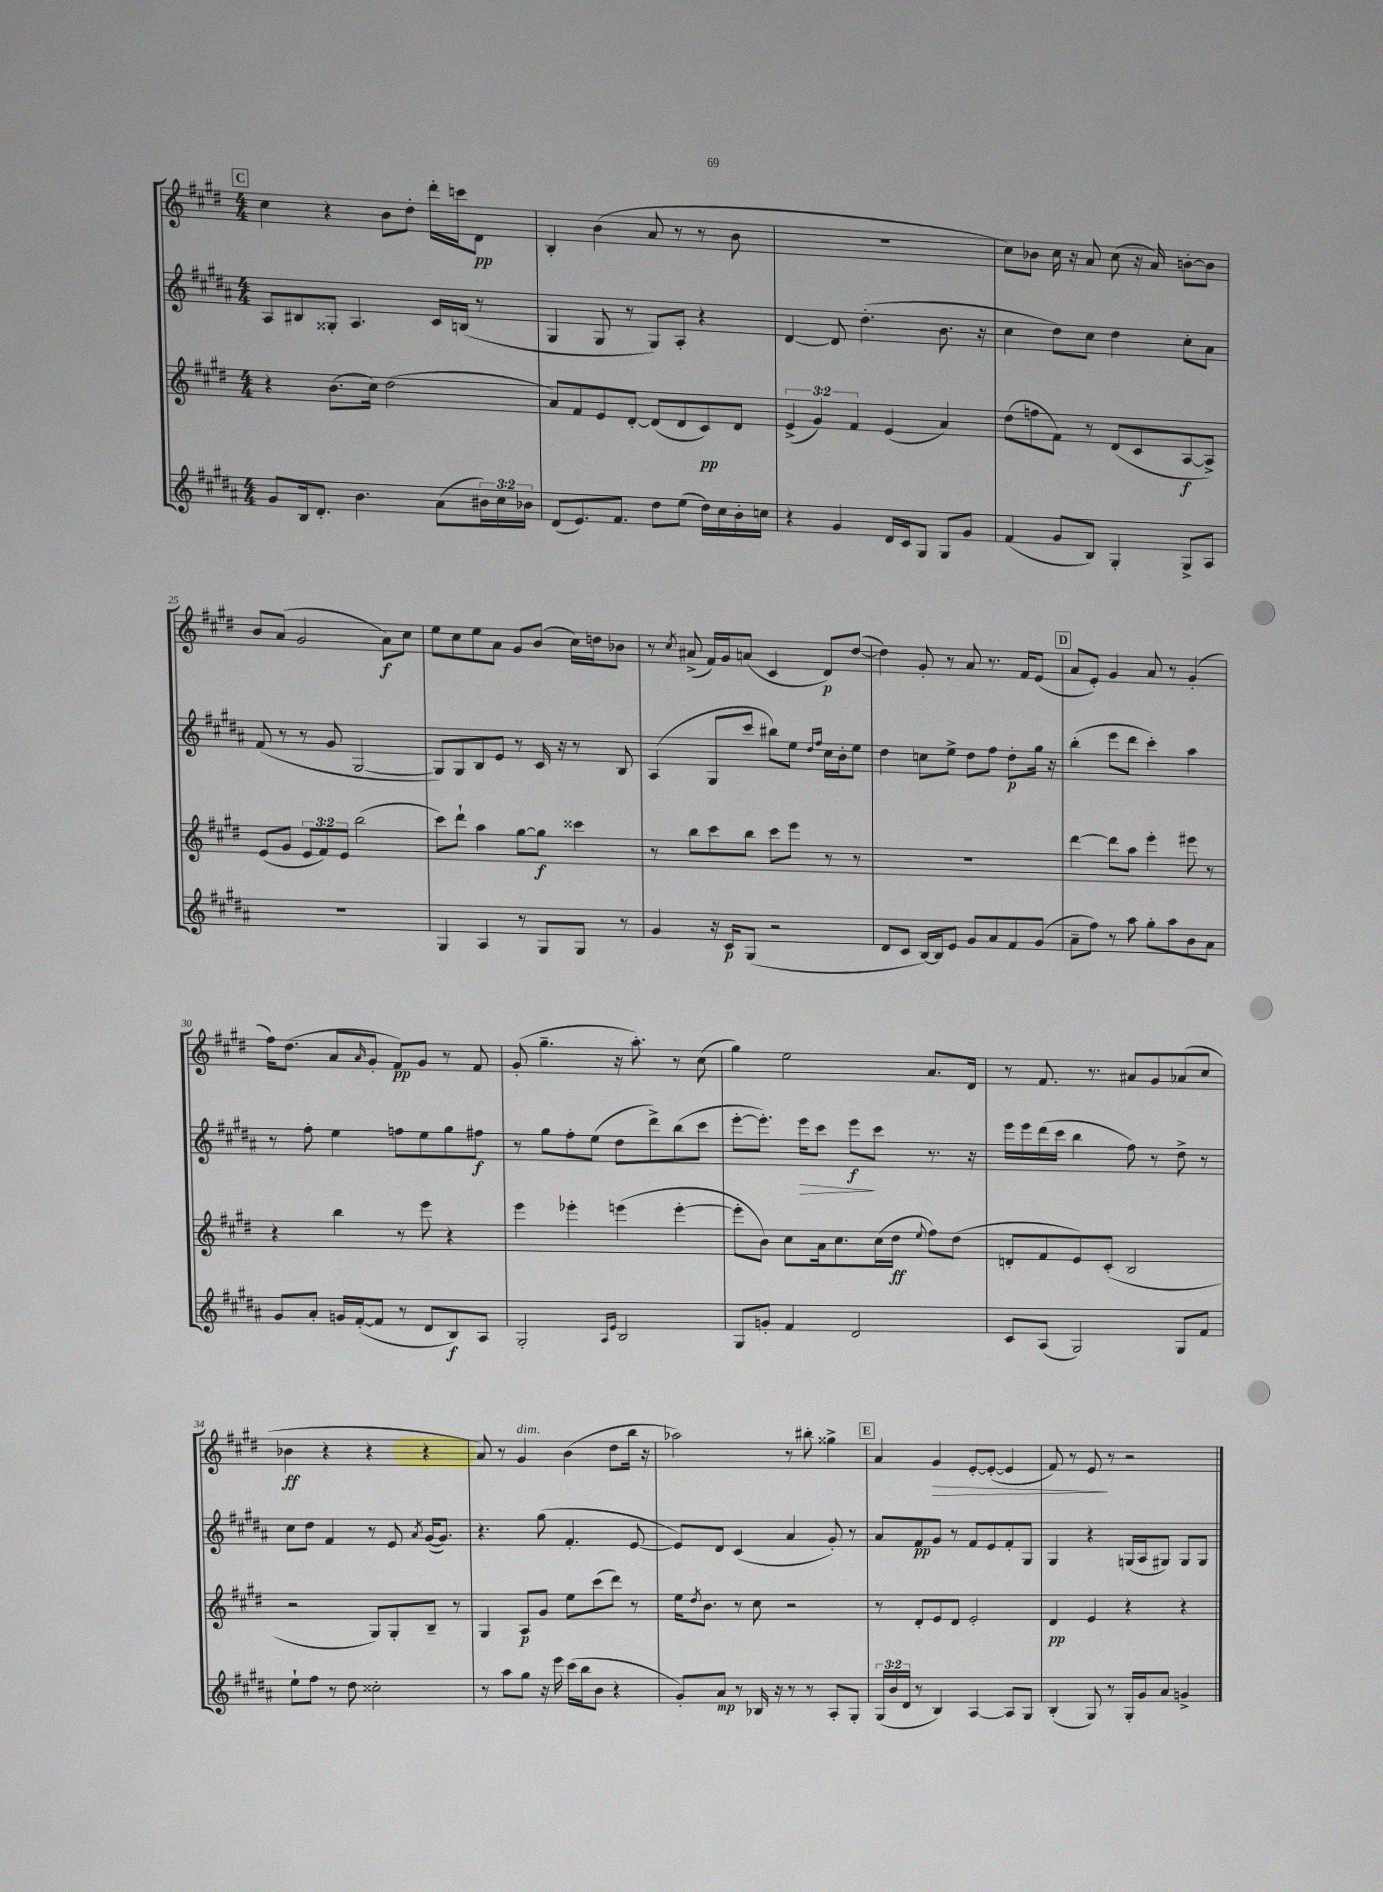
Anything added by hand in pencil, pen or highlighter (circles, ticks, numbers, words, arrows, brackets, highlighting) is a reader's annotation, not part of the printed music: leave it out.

**kern	**kern	**kern	**kern
*staff4	*staff3	*staff2	*staff1
*clefG2	*clefG2	*clefG2	*clefG2
*k[f#c#g#d#a#]	*k[f#c#g#d#]	*k[f#c#g#d#a#]	*k[f#c#g#d#]
*M4/4	*M4/4	*M4/4	*M4/4
8g#	4r	8A#	4cc#
16B	.	8B#	.
8.d#'	.	.	.
.	(8.b	8G##'	4r
4.b	.	4.A#	.
.	16cc#)	.	.
.	(2dd#	.	8b
.	.	.	8dd#'
(8a#	.	16c#	16ddd#'
.	.	(16B	16ccc
24b#)	.	8r	8d#
24cc#	.	.	.
24b-	.	.	.
=	=	=	=
(8d#	8a)	4G#	4B'
8.e)	8f#	.	.
.	8e	8G#	(4b
8.f#	.	.	.
.	[8d#'	8r	.
8dd#	(8d#]	8G#)	8a
(8ee	8d#	8A#'	8r
16dd#)	8c#)	4r	8r
16cc#	.	.	.
16b'	8d#	.	8b
16cc	.	.	.
=	=	=	=
4r	(6e^	[4d#	1r
.	6g#)	.	.
4g#	.	8d#]	.
.	6f#	.	.
.	.	(4.dd#'	.
16d#	(4e	.	.
16c#	.	.	.
8G#	.	.	.
8G#	4a)	8.b	.
8g#	.	.	.
.	.	16r	.
=	=	=	=
(4f#	(8dd#	4cc#	8cc#)
.	8ff	.	8b-
8g#	8f#)	8dd#)	16cc#
.	.	.	16r
8B)	8r	8cc#	8a
4G#'	(8d#	4dd#	(8cc#
.	8c#	.	16r
.	.	.	16a)
8G#^	[8A	8cc#'	[8b'
8A#	8A^])	8a#	8b]
=	=	=	=
1r	(8e	(8f#	8b
.	8g#	8r	(8a
.	12e	8r	2g#
.	12f#)	.	.
.	.	8g#	.
.	12e	.	.
.	(2bb	[2G#	.
.	.	.	8a)
.	.	.	8cc#
=	=	=	=
4G#	8ccc#)	8G#])	8ee
.	8ddd#`	8G#	8cc#
4A#	4aa	8B	8ee
.	.	8e	8a
8r	[8gg#	8r	8g#
8G#	8gg#]	16c#	(8b
.	.	16r	.
8G#	4ccc##	8r	16cc#)
.	.	.	16dd
8r	.	8B	8b-
=	=	=	=
4g#	8r	(4A#	8r
.	.	.	8qcc#
.	8bb	.	(8a#^
16r	8ccc#	8G#	16f#)
16c#	.	.	16g#
(8G#	8bb	8ccc#	(8a
2r	8ccc#	8bb#)	4c#
.	8eee	8ee	.
.	.	16qqdd#	.
.	.	16qqff#	.
.	8r	16cc#	8d#)
.	.	16b'	.
.	8r	8ee	([8dd#
=	=	=	=
8d#	1r	4dd#	4dd#])
8c#	.	.	.
[16B)	.	8cc	8g#'
16B]	.	.	.
8e	.	8ee^	8r
8g#	.	8dd#	8a
8a#	.	8ff#	8.r
8f#	.	8dd#'	.
.	.	.	16f#
(8g#	.	16gg#	(8e
.	.	16r	.
=	=	=	=
8a#~	[4ddd#	(4bb'	8a
8ff#)	.	.	8e')
8r	8ddd#]	8eee	4g#
8aa#	8aa	8ddd#	.
8gg#'	4eee'	4ccc#')	8a
8aa#	.	.	8r
8b	8eee#	4aa#	(4g#'
8a#	8r	.	.
=	=	=	=
8g#	4r	8r	16ff#)
.	.	.	(8.dd#
8a#'	.	8ff#'	.
16g	4bb	4ee	8a
([16f#'	.	.	.
.	.	.	16qqa
8f#]	.	.	8g#'
8r	8r	8ff	8f#)
8d#	8eee	8ee	8g#
8B)	4r	8gg#	8r
8A#	.	8ff#	8f#
=	=	=	=
2G#'	4eee	8r	(8g#'
.	.	8gg#	4.gg#~
.	4eee-'	8ff#'	.
.	.	(8ee	.
16qqA#	.	.	.
16qqe	.	.	.
2B	(4eee	8dd#	16r
.	.	.	8.aa')
.	.	8ddd#^)	.
.	[4eee'	(8bb	8r
.	.	8ccc#	(8cc#
=	=	=	=
8G#	8eee']	[8eee'	4gg#)
8g'	8b)	8.eee'])	.
4f#	8cc#	.	2ee
.	.	16eee	.
.	16a	8ccc#	.
.	8.cc#	.	.
2d#	.	8eee	.
.	(16cc#	8ccc#	.
.	16dd#	.	.
.	8qqee	.	.
.	8ff#)	8.r	8.a
.	(8dd#	.	.
.	.	16r	16d#
=	=	=	=
8c#	8d'	16eee	8r
.	.	16eee	.
(8A#	8f#	(16ddd#	8.f#
.	.	16ccc#	.
2G#)	8e)	4bb	.
.	.	.	8.r
.	(8c#'	.	.
.	2B	8ff#)	8a#
.	.	8r	8g#
8G#	.	8dd#^	(8a-
8f#	.	8r	8cc#
=	=	=	=
8ee`	2r	8cc#	4b-
8ff#	.	8dd#	.
8r	.	4f#	4r
8dd#	.	.	.
2cc##'	8G#)	8r	4r
.	8G#'	8e	.
.	.	8qa#	.
.	8B~	([16g#	4r
.	.	8.g#])	.
.	8r	.	.
=	=	=	=
8r	4G#	4.r	8a)
8aa#	.	.	8r
8gg#	8A	.	4g#
16r	8g#	(8gg#	.
16eee	.	.	.
(16ccc#	8ee	4.f#'	(4b
16bb	.	.	.
8b	(8ccc#	.	.
4r	8ddd#)	.	8dd#
.	8r	[8e	16bb
.	.	.	16r
=	=	=	=
8g#')	16ee	8e])	2aa-)
.	8qdd#	.	.
.	8.b	.	.
8a#	.	8d#	.
8r	8r	(4c#	.
16B-	8cc#	.	.
16r	.	.	.
8r	2r	4a#	8r
8r	.	.	8bb#'
8A#'	.	8g#')	4gg##^
8G#'	.	8r	.
=	=	=	=
(24G#	8r	8a#	4a
24b	.	.	.
24d#	.	.	.
8r	8d#'	8f#	.
4B)	8e	8g#	4g#
.	8d#	8r	.
[4A#	2e'	8f#	[8e'
.	.	8e	(8e'_
8A#]	.	8f#'	4e]
8G#	.	8G#	.
=	=	=	=
(4B'	4d#	4G#	8f#)
.	.	.	8r
8G#)	4e	4r	8e
8r	.	.	8r
16G#'	4r	(16G	2r
16g#	.	16A#	.
8a#	.	8G#)	.
4g^	4r	8G#	.
.	.	8G#	.
==	==	==	==
*-	*-	*-	*-
